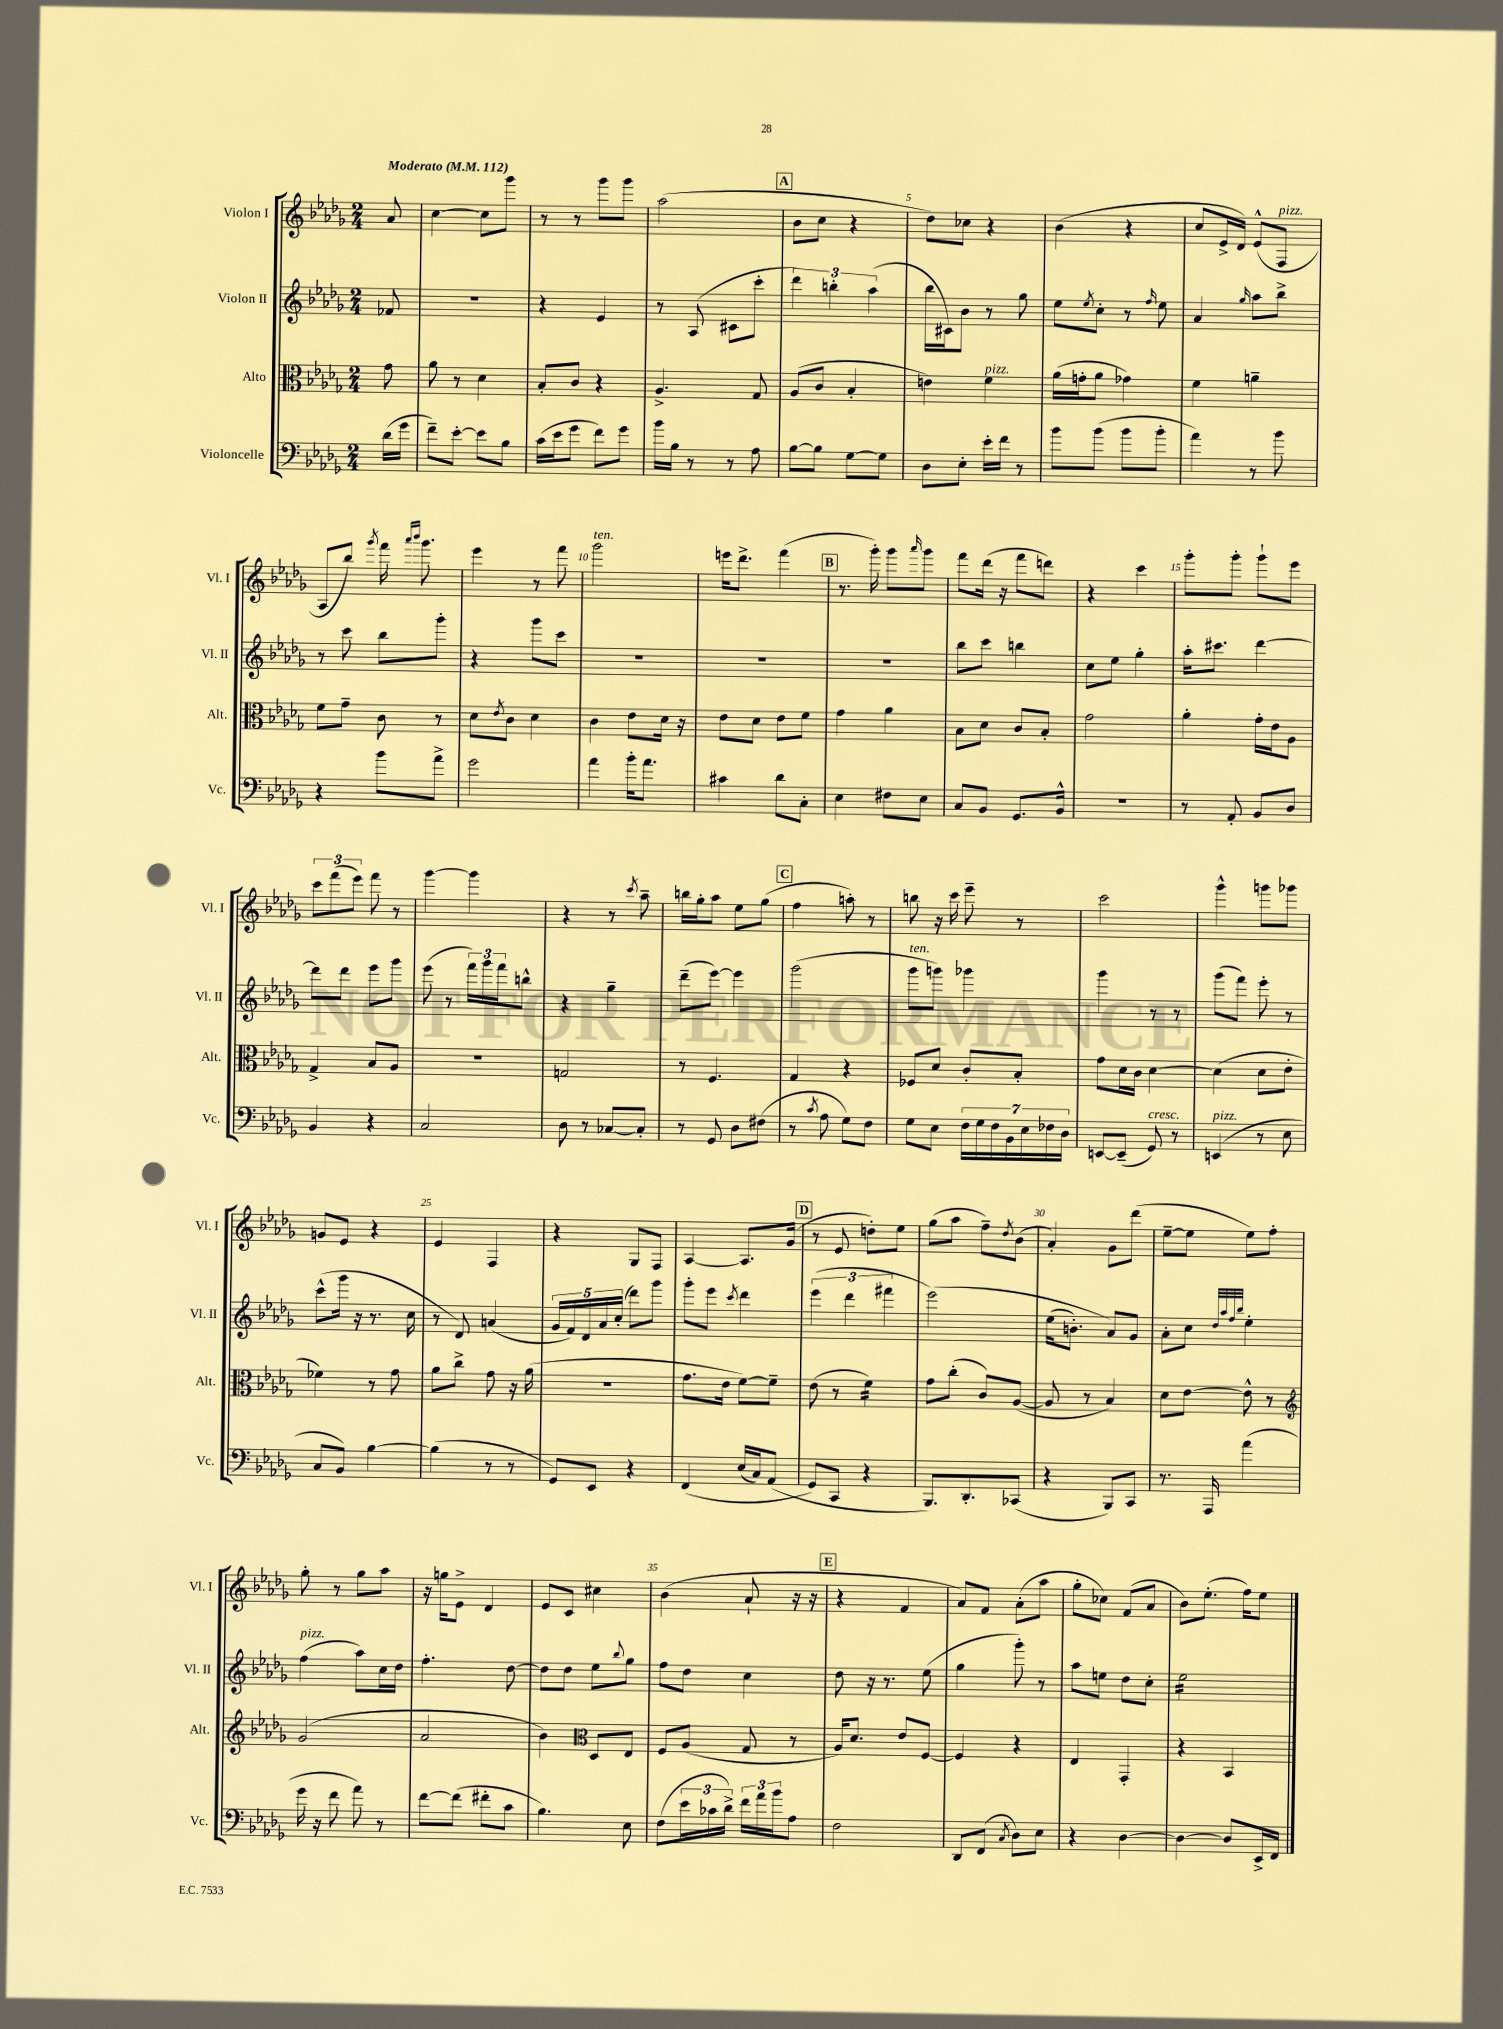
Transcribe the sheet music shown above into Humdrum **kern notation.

**kern	**kern	**kern	**kern
*staff4	*staff3	*staff2	*staff1
*clefF4	*clefC3	*clefG2	*clefG2
*k[b-e-a-d-g-]	*k[b-e-a-d-g-]	*k[b-e-a-d-g-]	*k[b-e-a-d-g-]
*M2/4	*M2/4	*M2/4	*M2/4
*MM112	*MM112	*MM112	*MM112
(16d-\LL	8g-\	8f-/	8a-/
16g-\JJ	.	.	.
=	=	=	=
8f~\L)	8a-\	2r	[4cc\
[8e-'\J	8r	.	.
8e-\]L	4d-\	.	8cc\]L
8B-\J	.	.	8ggg-\J
=	=	=	=
(16c\LL	8B-'/L	4r	8r
16e-\J	.	.	.
8g-\J	8c/J	.	8r
8f\L)	4r	4e-/	8ggg-\L
8g-\J	.	.	8ggg-\J
=	=	=	=
16b-\LL	4.A-^/	8r	(2aa-\
16B-\JJ	.	.	.
8r	.	(8A-/	.
8r	.	8c#\L	.
8A-\	8G-/	8ccc'\J	.
=	=	=	=
[8B-\L	(8A-/L	6ddd-\)	8b-\L
8B-\]J	8c/J	.	8cc\J
.	.	6bb'\	.
[8G-\L	4B-'/	.	4r
.	.	(6aa-\	.
8G-\]J	.	.	.
=	=	=	=
8D-\L	4e\)	16bb-\LL	8dd-\L)
.	.	16c#\J)	.
8E-'\J	.	8b-\J	8cc-\J
16e-'\LL	4f\	8r	4r
16f\JJ	.	.	.
8r	.	8gg-\	.
=	=	=	=
8b-\L	(16a-\LL	8ee-\L	(4b-\
.	16g'\J	.	.
.	.	8qee-/	.
(8b-\J	8a-\J	8cc'\J	.
8b-\L	4g-\)	8r	4r
.	.	16qqff/	.
8b-'\J	.	8ee-\	.
=	=	=	=
4a-\)	4f\	4a-/	8cc/L
.	.	.	16e-^/L
.	.	.	16d-/JJ)
.	.	16qqgg-/	.
8r	4a~\	8aa-\L	(8e-^^/L
8b-\	.	8bb-^\J	8F/J
=	=	=	=
4r	8f\L	8r	8A-/L
.	8g-~\J	8ccc\	8bb-/J)
.	.	.	8qggg-/
8b-\L	8c\	8bb-\L	16fff\
.	.	.	16qqaaa-/LL
.	.	.	16qqbbb-/JJ
.	.	.	8.ggg-\
8a-^\J	8r	8ggg-'\J	.
=	=	=	=
2g-\	8d-\L	4r	4eee-\
.	8qe-/	.	.
.	8c\J	.	.
.	4d-\	8ggg-\L	8r
.	.	8ccc\J	8fff\
=	=	=	=
4a-\	4c\	2r	2ggg-\
16b-'\LK	8e-\L	.	.
8.a-\J	.	.	.
.	16d-\Jk	.	.
.	16r	.	.
=	=	=	=
4c#\	8e-\L	2r	16eee\LK
.	.	.	8.ddd-^\J
.	8d-\J	.	.
8d-\L	8e-\L	.	(4fff\
8C'\J	8f\J	.	.
=	=	=	=
4E-\	4g-\	2r	8.r
.	.	.	16ggg-'\)
8F#\L	4a-\	.	8ggg-\L
.	.	.	16qqaaa-/
8E-\J	.	.	8ggg-\J
=	=	=	=
8C/L	8B-\L	8bb-\L	8fff\L
8BB-/J	8d-\J	8ccc\J	(16ddd-\Jk
.	.	.	16r
8.GG-/L	8c/L	4bb\	8fff\L
.	8B-'/J	.	8ddd\J)
16BB-^^/Jk	.	.	.
=	=	=	=
2r	2g-\	8cc\L	4r
.	.	8ee-\J	.
.	.	4gg-'\	4ccc\
=	=	=	=
8r	4a-'\	16aa-'\LK	8ggg-'\L
.	.	8.ccc#\J	.
8AA-'/	.	.	8ggg-'\J
8BB-/L	16g-'\LL	[4ddd-\	8ggg-`\L
.	16e-\J	.	.
8D-/J	8A-\J	.	8eee-\J
=	=	=	=
4BB-/	4G-^/	8ddd-\]L	12ccc\L
.	.	.	(12fff\
.	.	8ddd-\J	.
.	.	.	12eee-\J)
4r	8B-/L	8eee-\L	8fff\
.	8A-/J	8ggg-\J	8r
=	=	=	=
2C/	2r	(8eee-\	[4ggg-\
.	.	8r	.
.	.	24fff\LL)	4ggg-\]
.	.	24ggg-\	.
.	.	24fff\J	.
.	.	8bb^^\J	.
=	=	=	=
8D-\	2G/	4r	4r
8r	.	.	.
[8C-/L	.	4gg-~\	8r
.	.	.	8qccc/
8C-'/]J	.	.	8aa-~\
=	=	=	=
8r	8r	(8ddd-~\L	16bb\LL
.	.	.	16gg-'\J
8GG-/	4.F/	[8eee-\J)	8aa-\J
8D-\L	.	4eee-\]	8ee-\L
(8F#\J	.	.	(8gg-\J
=	=	=	=
8r	4G-/	(2ggg-\	4ff\
8qc/	.	.	.
8A-\	.	.	.
8G-\L)	4r	.	8aa'\)
8F\J	.	.	8r
=	=	=	=
8G-\L	8F-/L	8ggg-\L	8bb\
8E-\J	8d-/J	8ggg\J)	16r
.	.	.	16ccc\
28F\LL	8c'/L	4ggg-\	8eee-~\
28G-\	.	.	.
28F\	.	.	.
28BB-\	.	.	.
.	8B-'/J	.	8r
28E-\	.	.	.
28F-\	.	.	.
28D-\JJ	.	.	.
=	=	=	=
[8EE/L	8g-\L	4ggg-\	2ccc\
(8EE~/]J	16d-\L	.	.
.	16c\JJ	.	.
8GG-/)	[4d-\	8r	.
8r	.	8r	.
=	=	=	=
(4EE/	(4d-\]	(8ggg-\L	4ggg-^^\
.	.	8fff\J)	.
8r	8d-\L	8eee-'\	8ggg\L
8E-\	8e-'\J	8r	8ggg-\J
=	=	=	=
8C/L	4f-\)	(8ccc^^\L	8g/L
8BB-/J)	.	16ggg-\Jk	8e-/J
.	.	16r	.
[4B-\	8r	8.r	4r
.	8g-\	.	.
.	.	16cc\	.
=	=	=	=
(4B-\]	8a-\L	8r	4e-/
.	8cc^\J	8d-/)	.
8r	8g-\	(4a/	4F/
8r	16r	.	.
.	(16a-\	.	.
=	=	=	=
8GG-/L)	2r	20g-/LL	4r
.	.	20f/)	.
.	.	20d-/	.
8EE-/J	.	.	.
.	.	20a-/	.
.	.	(20cc'/JJ	.
4r	.	8ddd-\L)	8G-/L
.	.	8ggg-\J	8F/J
=	=	=	=
&(4FF/	8.g-\L	8ggg-'\L	[4A-/
.	.	8eee-\J	.
.	16e-\Jk	.	.
.	.	8qccc/	.
(16E-/LL	[8f\L)	4ddd-\	8.A-/]L
16C/J)	.	.	.
(8AA-/J	8f~\]J	.	.
.	.	.	(16g-/Jk
=	=	=	=
8GG-/L&)	(8e-\	(6eee-\	8r
8CC/J	8r	.	8e-/
.	.	6ddd-\	.
4r	4f\)	.	8dd'\L)
.	.	6fff#\	.
.	.	.	8ee-\J
=	=	=	=
8.BBB-/L)	8g-\L	&(2eee-\)	(8gg-\L
.	(8cc'\J	.	8aa-\J
8.DD-'/	.	.	.
.	8c/L)	.	8ff~\L)
.	.	.	8qdd-/
(8CC-/J	([8A-/J	.	(8b-\J
=	=	=	=
4r	8A-/]	(16ee-\LK	4a-'/)
.	.	8.b'\J)	.
.	8r	.	.
8BBB-/L)	4B-/)	8a-/L&)	8g-\L
8CC/J	.	8g-/J	(8ddd-\J
=	=	=	=
8.r	8d-\L	8a-'\L	[8ee-~\L
.	[8e-\J	8cc\J	8ee-\]J
16AAA-/	.	.	.
.	.	32qqdd-/LLL	.
.	.	32qqaa-/	.
.	.	32qqff/	.
.	.	32qqbb-/JJJ	.
(4a-\	8e-^^\]	4ee-'\	8ee-\L)
.	8r	.	8ff'\J
=	=	=	=
*	*clefG2	*	*
16g-\	(2g-/	(4ff\	8gg-'\
16r	.	.	.
8f\	.	.	8r
8a-\)	.	8aa-\L)	8gg-\L
8r	.	16cc\L	8aa-\J
.	.	16dd-\JJ	.
=	=	=	=
[8f\L	2a-/	4.ff'\	16r
.	.	.	16gg\LK
(8f\]J	.	.	8e-^\J
8f#'\L	.	.	4d-/
8c\J	.	[8dd-\	.
=	=	=	=
4.B-\)	4b-\)	8dd-\]L	8e-/L
.	.	8dd-\J	8c/J
*	*clefC3	*	*
.	8D-/L	8ee-\L	4cc#\
.	.	8qqbb-/	.
8E-\	8E-/J	8gg-\J	.
=	=	=	=
(8F\L	8F/L	8ff\L	(4b-\
24e-\L	(8A-/J	8dd-\J	.
24c-\	.	.	.
24d-^\JJ)	.	.	.
24f\LL	8G-/	4cc\	8a-`/
24a-\	.	.	.
24b-\J	.	.	.
8A-\J	8r	.	16r
.	.	.	16r
=	=	=	=
2F\	16A-/LK)	8dd-\	4r
.	8.d-/J	.	.
.	.	16r	.
.	.	8.r	.
.	8e-/L	.	4f/
.	[8F/J	(8ee-\	.
=	=	=	=
8DD-/L	4F/]	4gg-\	8a-/L)
(8FF/J	.	.	8f/J
8qC/	.	.	.
8D-\L)	4r	8ggg-'\)	(8a-'\L
8E-\J	.	8r	8aa-\J
=	=	=	=
4r	4E-/	8aa-\L	8gg-'\L
.	.	8ee\J	8cc-\J)
[4D-\	4GG-'/	8dd-\L	(8f/L
.	.	8cc'\J	8a-/J
=	=	=	=
4D-\_	4r	2ee-\	8b-\L)
.	.	.	(8.ee-'\J
8D-/]L	4BB-/	.	.
.	.	.	16ff\LK)
16EE-^/L	.	.	8ee-\J
16FF/JJ	.	.	.
==	==	==	==
*-	*-	*-	*-
